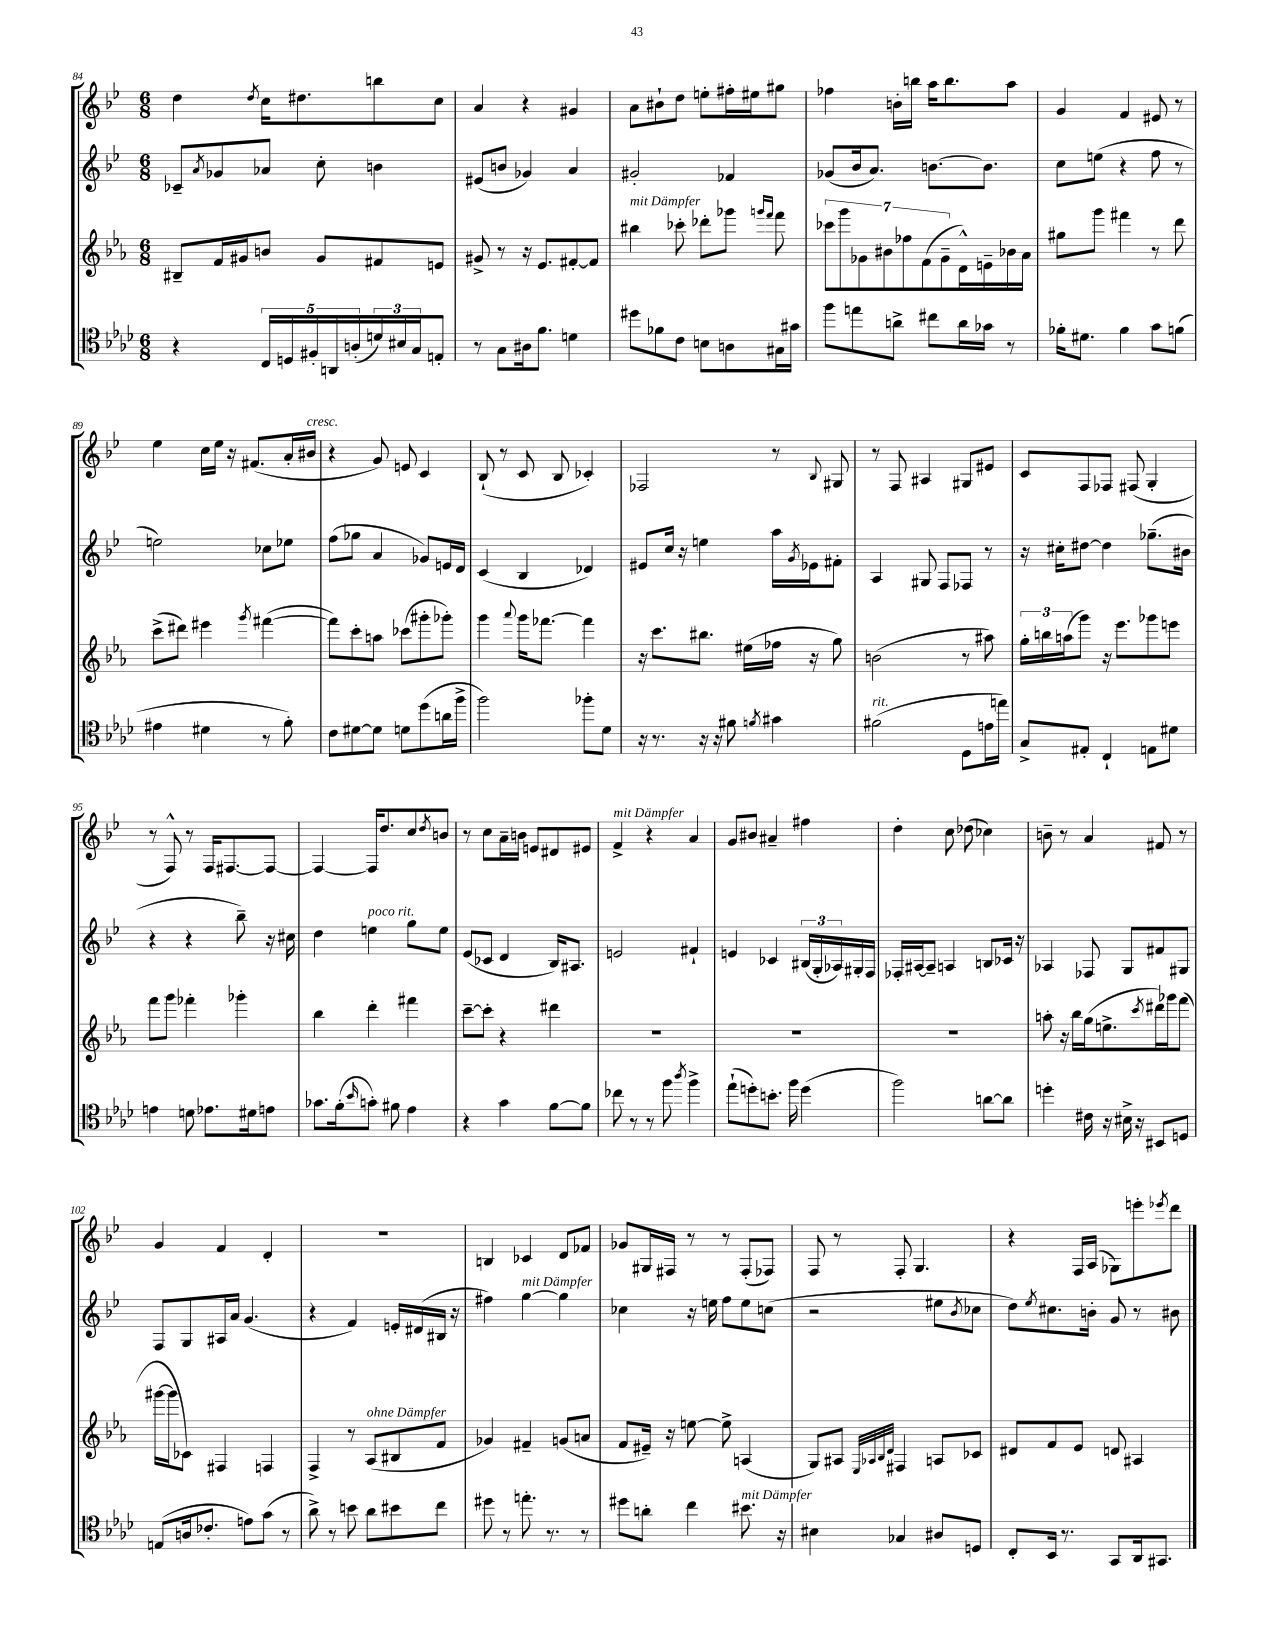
<<
\new StaffGroup <<
\new Staff = "s0" {
    \clef treble \key bes \major \numericTimeSignature \time 6/8
    d''4 \acciaccatura { d''8 } c''16 dis''8. b''8 c''8 |
    a'4 r4 gis'4 |
    a'8 bis'8-! d''8 e''8-. fis''16-. eis''16 gis''8 |
    fes''4 b'16-. b''16 a''16 b''8. a''8 |
    g'4 f'4 eis'8 r8 |
    ees''4 c''16 ees''16 r16 fis'8.( a'16-. bis'16^\markup { \italic "cresc." } |
    r4 g'8) e'8 c'4 |
    bes8-!( r8 c'8 bes8 ces'4-.) |
    fes2 r8 \appoggiatura { bes8 } gis8 |
    r8 f8 ais4 gis8 eis'8 |
    c'8 f8 fes8 fis8( g4-. |
    r8 f8-^) r8 f16 fis8.~ fis8~ |
    fis4~ fis16 d''8. c''8 \acciaccatura { d''8 } b'8 |
    r8 c''8 a'16-- b'16 e'8 dis'8 eis'8 |
    f'4->^\markup { \italic "mit Dämpfer" } r4 a'4 |
    g'8 bis'8 ais'4-- fis''4 |
    d''4-. c''8 des''8( ces''4) |
    b'8-- r8 a'4 fis'8 r8 |
    g'4 f'4 d'4-. |
    R2. |
    b4 ces'4 d'8 fes'8 |
    ges'8 gis16 fis16 r8 r8 fis8-.( fes8) |
    f8 r8 f8-. g4. |
    r4 f16 a16( ges8) e'''8-. \acciaccatura { ees'''8 } d'''8 \bar "|." |
}
\new Staff = "s1" {
    \clef treble \key bes \major \numericTimeSignature \time 6/8
    ces'8-- \acciaccatura { a'8 } ges'8 aes'8 c''8-. b'4 |
    eis'8( b'8 ges'4) a'4 |
    gis'2-. fes'4 |
    ges'8( bes'16 a'8.) b'8.~ b'8. |
    c''8 e''8( r4 f''8 r8 |
    e''2) ces''8 ees''8 |
    f''8( ges''8 a'4 ges'8) e'16 d'16 |
    c'4( bes4 des'4) |
    eis'8 c''16 r16 e''4 a''16 \acciaccatura { g'8 } ees'16 fis'8-. |
    a4 gis8 f8 fes8 r8 |
    r16 cis''16-. dis''8~ dis''4 ges''8.--( bis'16 |
    r4 r4 bes''8--) r16 cis''16 |
    d''4 e''4^\markup { \italic "poco rit." } g''8 e''8 |
    ees'8( ces'8 d'4 bes16) ais8. |
    e'2 fis'4-! |
    e'4 ces'4 \tuplet 3/2 { bis16( g16-. aes16) } gis16-. f16 |
    fes16-. ais16~ ais8-- a4 b8 ces'16 r16 |
    aes4 fes8 g8 fis'8 gis8 |
    f8 g8 ais16 a'16 g'4.( |
    r4 f'4) e'16-. dis'16( bis16 r16 |
    fis''4) g''4~^\markup { \italic "mit Dämpfer" } g''4 |
    ces''4 r16 e''16 f''8 e''8 c''8( |
    r2 eis''8 \acciaccatura { bes'8 } ces''8 |
    d''8) \acciaccatura { ees''8 } cis''8. b'16-. g'8 r8 bis'8 \bar "|." |
}
\new Staff = "s2" {
    \clef treble \key ees \major \numericTimeSignature \time 6/8
    bis8-- f'16 gis'16 b'8 gis'8 fis'8 e'8 |
    gis'8-> r8 r16 ees'8. fis'8~-. fis'8 |
    bis''4^\markup { \italic "mit Dämpfer" } ces'''8-. des'''8-. ges'''8 \grace { g'''16 f'''16 } f'''8 |
    \tuplet 7/4 { ces'''8 g'''8 ges'8 bis'8 fes''8 f'8( ges'8-- } d'16-^) e'16-- bes'16 aes'16 |
    gis''8 g'''8 fis'''4 r8 d'''8 |
    c'''8->( dis'''8) eis'''4 \acciaccatura { g'''8 } fis'''4~( |
    fis'''8) c'''8-. a''8 ces'''8( gis'''8-. ges'''8-.) |
    g'''4 \appoggiatura { aes'''8 } g'''16 fes'''8.~ fes'''4 |
    r16 c'''8. bis''8. eis''16( fes''16 r16 g''8) |
    b'2( r8 ais''8) |
    \tuplet 3/2 { g''16-. b''16 a''16( } g'''8) r16 ees'''8. ges'''8 e'''8 |
    f'''8 g'''8 fes'''4-. ges'''4-. |
    bes''4 d'''4-. fis'''4 |
    c'''8~-- c'''8-. r4 dis'''4 |
    R2. |
    R2. |
    R2. |
    a''8-. r16 bes''16 g''16( e''8.-> \acciaccatura { c'''8 } dis'''16) ges'''16 f'''8( |
    gis'''16~ gis'''16 ces'8) fis4 f4 |
    f4-> r8 aes8^\markup { \italic "ohne Dämpfer" }( bis8 f'8 |
    ges'4) fis'4-- g'8( a'8 |
    f'8 eis'16--) r16 e''8~ e''8-> a4( |
    g8) ais8 \grace { ees32 aes32 bes32 d'32 } fis4 a8 ces'8 |
    dis'8 f'8 ees'8 d'8 ais4 \bar "|." |
}
\new Staff = "s3" {
    \clef tenor \key aes \major \numericTimeSignature \time 6/8
    r4 \tuplet 5/4 { c16 d16 fis16-. a,16 a16-.( } \tuplet 3/2 { d'16) bis16 g16 } e8-. |
    r8 g8 ais16 f'8. d'4 |
    dis''8 fes'8 c'8 b8 a8 gis16 gis'16 |
    f''8 e''8 a'8-> cis''8 a'16 ges'16 r8 |
    fes'16-. dis'8. fes'4 g'8 f'8( |
    eis'4 dis'4 r8 f'8-.) |
    c'8 dis'8~ dis'8 d'8 des''8( a'16 f''16-> |
    f''2) fes''8-. des'8 |
    r16 r8. r16 r16 fis'8 \acciaccatura { f'8 } gis'4 |
    fis'2^\markup { \italic "rit." }( des8 e'16 e''16) |
    g8-> eis8-. c4-! e8 dis'8 |
    e'4 d'8 ees'8. dis'16 e'8 |
    ges'8. f'16-.( \grace { bes'16 } g'8-.) fis'8 ees'4 |
    r4 g'4 f'8~ f'8 |
    ces''8 r8 r8 f''8 \acciaccatura { aes''8 } f''4-> |
    ees''8-!( d''8-.) b'8.-. f''16 d''4( |
    f''2) a'8~ a'8 |
    d''4-. cis'16 r16 bis16-> r16 bis,8 d8 |
    e8( a16 ces'8.-. e'8) g'8( r8 |
    aes'8->) r8 b'8 aes'8 bis'8 c''8 |
    dis''8 r8 e''8.-. r8. r8 |
    dis''8 a'8-. c''4 bis'8.^\markup { \italic "mit Dämpfer" } r16 |
    bis4 ges4 ais8 d8 |
    c8-. bes,16 r8. g,8 aes,16 gis,8. \bar "|." |
}
>>
>>
\layout { \context { \Score currentBarNumber = #84 } }
